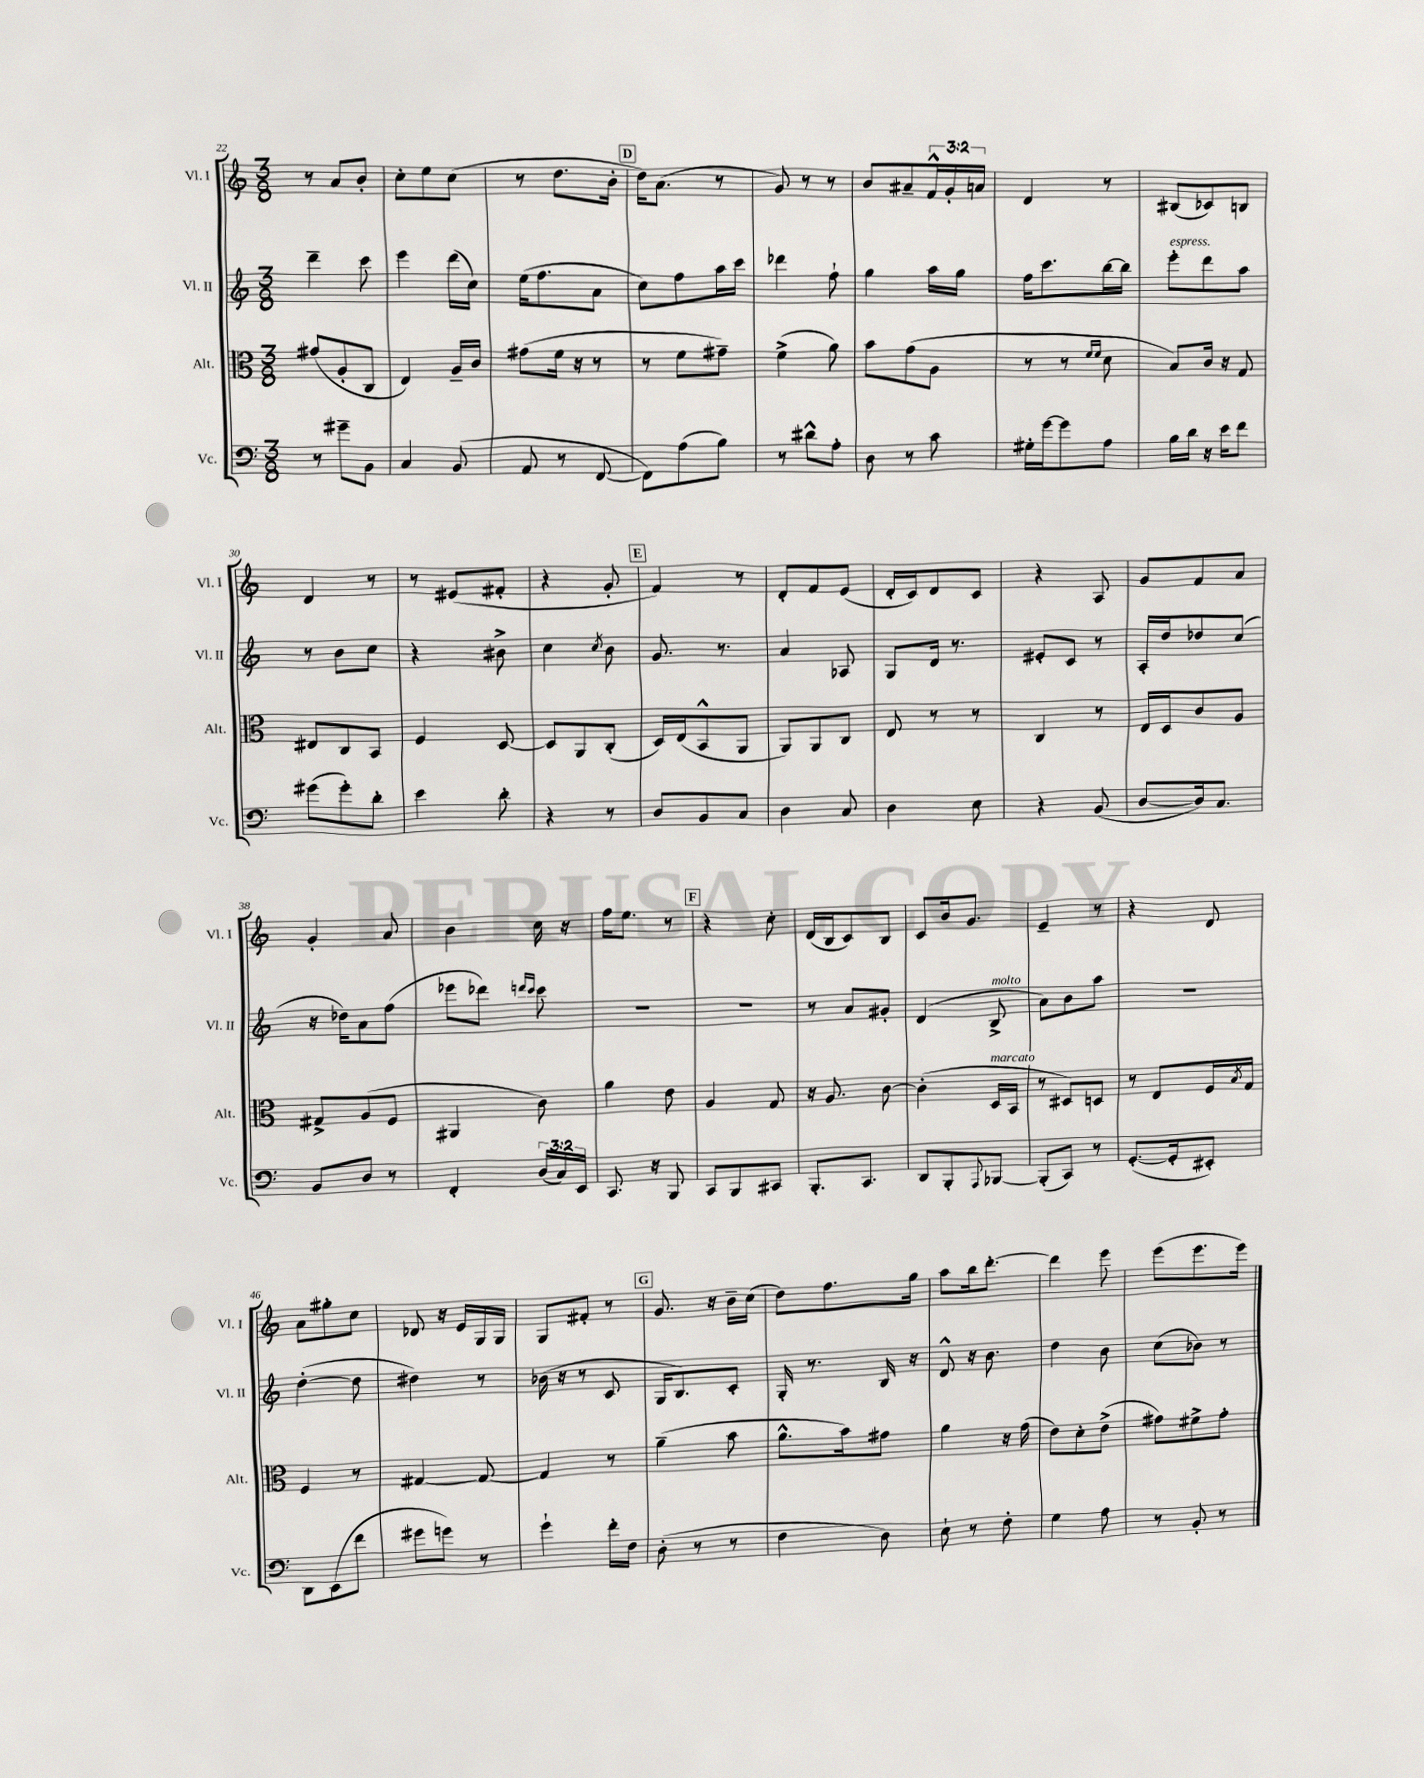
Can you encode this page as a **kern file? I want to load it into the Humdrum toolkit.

**kern	**kern	**kern	**kern
*part4	*part3	*part2	*part1
*staff4	*staff3	*staff2	*staff1
*I"Vc.	*I"Alt.	*I"Vl. II	*I"Vl. I
*I'Vc.	*I'Alt.	*I'Vl. II	*I'Vl. I
*clefF4	*clefC3	*clefG2	*clefG2
*k[]	*k[]	*k[]	*k[]
*M3/8	*M3/8	*M3/8	*M3/8
=22	=22	=22	=22
8r	(8g#X/L	4ddd~\	8r
8g#X~\L	8A'/	.	8a/L
8BB\J	8C/J	8ccc\	8b'/J
=23	=23	=23	=23
4C/	4E/)	4eee\	8cc'\L
.	.	.	8ee\
(8BB/	16A~/LL	(16ddd\LL	(8cc\J
.	16c/JJ	16cc\JJ)	.
=24	=24	=24	=24
8AA/	(8g#X\L	(16ee\KL	8r
.	.	8.ff\	.
8r	16f\Jk	.	8.dd\L
.	16r	.	.
[8FF/	8r	8a\J	.
.	.	.	16b'\Jk
!!LO:REH:place=s1:t=D
=25	=25	=25	=25
8FF\L])	8r	8cc\L)	16dd\KL)
.	.	.	(8.a\J
(8A\	8f\L	8ff\	.
8B\J)	8g#X~\J)	16aa\L	8r
.	.	16ccc\JJ	.
=26	=26	=26	=26
8r	(4f^\	4ddd-X\	8g/)
8d#X^^\L	.	.	8r
8A'\J	8a\)	8ff`\	8r
=27	=27	=27	=27
8D\	8b\L	4gg\	8b/L
8r	(8g\	.	8a#X~/
8c\	8A\J	16aa\LL	24f^^/L
.	.	.	24g'/
.	.	16gg\JJ	.
.	.	.	24an/JJ
=28	=28	=28	=28
16G#X'\LL	8r	16ff\KL	4d/
[16g\J	.	8.ccc\	.
8g\]	8r	.	.
.	16qqf/LL	.	.
.	16qqf/JJ	.	.
8A\J	8d\	[16bb\L	8r
.	.	16bb\JJ]	.
=29	=29	=29	=29
!	!	!LO:TX:a:i:t=espress.	!
16B\LL	8B/L)	8eee'\L	(8B#X/L
16d\JJ	.	.	.
16r	16c/Jk	8ddd\	8c-X/)
16e\KL	16r	.	.
8f\J	8G/	8aa\J	8Bn/J
!!LO:LB:g=z
=30	=30	=30	=30
(8g#X\L	8E#X/L	8r	4d/
8g#'\)	8C/	8b\L	.
8d'\J	8BB/J	8cc\J	8r
=31	=31	=31	=31
4e\	4F/	4r	8r
.	.	.	(8e#X/L
8d'\	[8D/	8b#X^\	8f#X'/J
=32	=32	=32	=32
4r	8D/L]	4cc\	4r
.	8AA/	.	.
.	.	8qcc/	.
8r	(8C'/J	8b\	8g'/
!!LO:REH:place=s1:t=E
=33	=33	=33	=33
8D/L	16D/LL)	8.g/	4f/)
.	(16E/J	.	.
8BB/	8BB^^/	.	.
.	.	8.r	.
8C/J	8AA/J	.	8r
=34	=34	=34	=34
4D\	8AA/L)	4a/	8d'/L
.	8AA/	.	8f/
8C/	8C/J	8A-X/	(8e/J
=35	=35	=35	=35
4D\	8E/	8G/L	16d'/LL
.	.	.	16c/J)
.	8r	16d/Jk	8d/
.	.	8.r	.
8E\	8r	.	8c/J
=36	=36	=36	=36
4r	4C/	8e#X'/L	4r
.	.	8c/J	.
(8BB/	8r	8r	8A/
=37	=37	=37	=37
[8D/L	16E/LL	16A'/LL	8g/L
.	16D/J	16dd/J	.
16D/k])	8c/	8dd-X/	8f/
8.C/J	.	.	.
.	8A/J	(8cc/J	8a/J
!!LO:LB:g=z
=38	=38	=38	=38
8BB/L	8G#X^/L	16r	4g'/
.	.	16dd-X\KL)	.
8D/J	(8A/	8a\	.
8r	8F/J	(8ff\J	8a/
=39	=39	=39	=39
4FF'/	4AA#X/	8eee-X\L	4b\
.	.	8ddd-X\J)	.
.	.	16qqdddn/LL	.
.	.	16qqccc/JJ	.
(24D/LL	8c\)	8ccc\	16cc\
24C/)	.	.	.
.	.	.	16r
24EE/JJ	.	.	.
=40	=40	=40	=40
8.CC/	4a\	4.r	16ff\KL
.	.	.	8.ee\J
16r	.	.	.
8BBB/	8e\	.	8r
!!LO:REH:place=s1:t=F
=41	=41	=41	=41
8CC/L	4A/	4.r	4r
8BBB/	.	.	.
8CC#X/J	8G/	.	8cc'\
=42	=42	=42	=42
8.BBB'/L	16r	8r	(16d/LL
.	8.A/	.	16B/J
.	.	8a/L	8c/)
8.CC/J	.	.	.
.	[8c\	8g#X'/J	8B/J
=43	=43	=43	=43
8DD/L	(4c'\]	(4d/	8c/L
8BBB'/	.	.	16b/k
.	.	.	8.g/J
8qqAAA/	.	.	.
!	!	!LO:TX:a:i:t=molto	!
!	!LO:TX:a:i:t=marcato	!	!
[8BBB-X/J	16D/LL	8B^/	.
.	16BB/JJ	.	.
=44	=44	=44	=44
(8BBB-'/L]	8r	8a\L)	4e~/
8CC/J)	8D#X/L)	8b\	.
8r	8Dn/J	8aa\J	8r
=45	=45	=45	=45
([8.GG'/L	8r	4.r	4r
.	8E/L	.	.
16GG'/k]	.	.	.
8EE#X'/J)	16F/L	.	8d/
.	8qB/	.	.
.	16G/JJ	.	.
!!LO:LB:g=z
=46	=46	=46	=46
8DD\L	4F/	([4dd'\	8a\L
(8EE\	.	.	8gg#X'\
8f\J	8r	8dd\]	8cc\J
=47	=47	=47	=47
8g#X\L	[4G#X/	4dd#X\)	8d-X/
8gn\J)	.	.	16r
.	.	.	16e/LL
8r	8G#/_	8r	16G/
.	.	.	16G/JJ
=48	=48	=48	=48
4g`\	4G#/]	(16b-X\	8G/L
.	.	16r	.
.	.	8r	8f#X'/J
16f'\LL	8r	8c/	8r
16F\JJ	.	.	.
!!LO:REH:place=s1:t=G
=49	=49	=49	=49
(8D'\	(4a~\	16G/KL	8.g/
.	.	8.B/)	.
8r	.	.	.
.	.	.	16r
8r	8b\	8c'/J	16b~\LL
.	.	.	(16cc\JJ
=50	=50	=50	=50
4F\	8.a^^\L	16G'/	8dd\L)
.	.	8.r	.
.	.	.	8.ff\
.	16b\k)	.	.
8D\)	8g#X\J	16B/	.
.	.	16r	16gg\Jk
=51	=51	=51	=51
8E`\	4a\	8d^^/	8aa\L
8r	.	16r	16bb\k
.	.	8.b\	[8.ddd'\J
8F'\	16r	.	.
.	(16g\	.	.
=52	=52	=52	=52
4G\	8e\L)	4dd\	4ddd\]
.	8d'\	.	.
8A\	(8e^\J	8b\	8eee\
=53	=53	=53	=53
8r	8g#X\L)	(8cc\L	(8eee\L
8BB'/	8f#X^\	8b-X\J)	8.eee\
8r	8g#'\J	8r	.
.	.	.	16eee\Jk)
==	==	==	==
*-	*-	*-	*-
